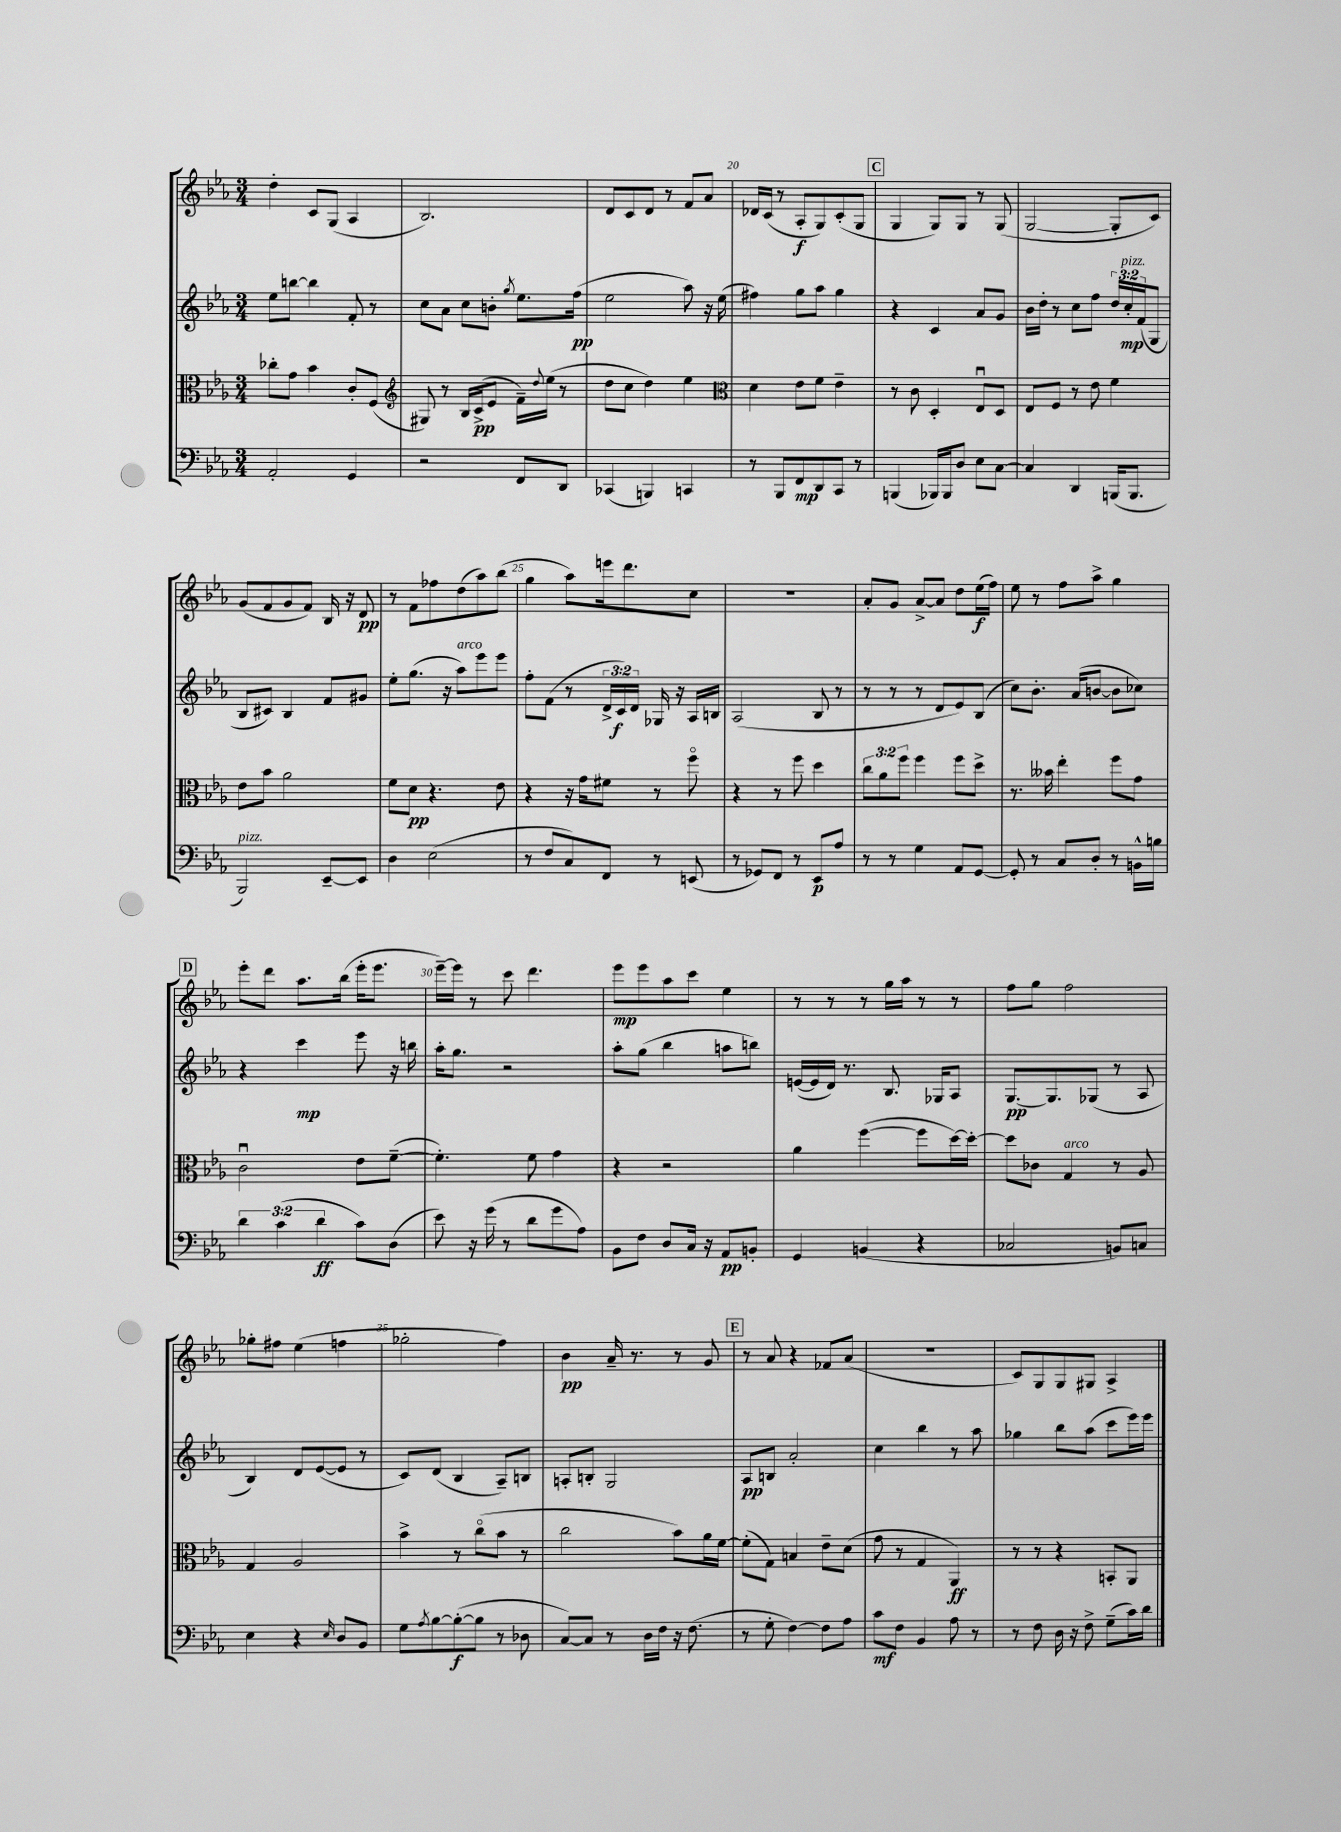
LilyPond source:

<<
\new StaffGroup <<
\new Staff = "s0" {
    \clef treble \key ees \major \numericTimeSignature \time 3/4
    d''4-. c'8 g8( aes4 |
    bes2.) |
    d'8 c'8 d'8 r8 f'8 aes'8 |
    des'16 c'16( r8 aes8-.\f g8) c'8-.( g8 |
    \mark \markup { \box "C" } g4 g8) g8 r8 g8( |
    g2~ g8-. c'8) |
    g'8( f'8 g'8 f'8) bes16 r16 d'8\pp |
    r8 f'8 fes''8 d''8( aes''8) bes''8( |
    g''4 aes''8) e'''16 d'''8. c''8 |
    R2. |
    aes'8-. g'8 aes'8~-> aes'8 d''8 ees''16\f( f''16) |
    ees''8 r8 f''8 aes''8-> g''4 |
    \mark \markup { \box "D" } ees'''8-. d'''8 aes''8. bes''16( ees'''16-. ees'''8. |
    ees'''16~--) ees'''16 r8 c'''8 d'''4. |
    ees'''8\mp ees'''8 aes''8 c'''8 ees''4 |
    r8 r8 r8 g''16 aes''16 r8 r8 |
    f''8 g''8 f''2 |
    ges''8-. fis''8 ees''4( f''4 |
    ges''2-. f''4) |
    bes'4\pp aes'16-- r8. r8 g'8 |
    \mark \markup { \box "E" } r8 aes'8 r4 fes'8 aes'8( |
    R2. |
    c'8) g8 g8 gis8 aes4-> \bar "|." |
}
\new Staff = "s1" {
    \clef treble \key ees \major \numericTimeSignature \time 3/4 \override Staff.TupletNumber.text = #tuplet-number::calc-fraction-text
    ees''8 b''8~ b''4 f'8-. r8 |
    c''8 aes'8 c''8 b'8-. \acciaccatura { g''8 } ees''8. f''16\pp( |
    ees''2 aes''8) r16 ees''16( |
    fis''4) g''8 aes''8 g''4 |
    \mark \markup { \box "C" } r4 c'4 aes'8 g'8 |
    bes'16 d''16-. r8 c''8 f''8 \tuplet 3/2 { d''16 c''16-.\mp^\markup { \italic "pizz." } f'16( } g8 |
    bes8 cis'8) bes4 f'8 gis'8 |
    ees''8-. g''8.( r16 aes''8^\markup { \italic "arco" }) ees'''8 ees'''8 |
    f''8-. f'8( r8 \tuplet 3/2 { d'16-> c'16\f) d'16 } ges16 r16 aes16 b16 |
    aes2( bes8 r8 |
    r8 r8 r8 d'8 ees'8) bes8( |
    c''8) bes'8.-. aes'16( b'8~ b'8 ces''8) |
    \mark \markup { \box "D" } r4 c'''4\mp ees'''8 r16 b''16 |
    aes''16-. g''8. r2 |
    aes''8-. g''8( bes''4 a''8 b''8) |
    e'16~( e'16 d'16) r8. bes8. ges16 aes8 |
    g8.~\pp g8. ges8( r8 aes8 |
    bes4) d'8 ees'8~( ees'8 r8 |
    c'8) d'8( bes4 aes8--) b8 |
    a8-. b8-. g2 |
    \mark \markup { \box "E" } aes8\pp b8 aes'2-. |
    c''4 bes''4 r8 aes''8 |
    ges''4 bes''8 aes''8( c'''8 ees'''16) ees'''16 \bar "|." |
}
\new Staff = "s2" {
    \clef alto \key ees \major \numericTimeSignature \time 3/4 \override Staff.TupletNumber.text = #tuplet-number::calc-fraction-text
    ces''8-. g'8 bes'4 c'8-. f8( |
    \clef treble gis8) r8 bes16 c'16->\pp( ees'8 f'16--) \appoggiatura { d''8 } ees''16( r8 |
    d''8 c''8 d''4) ees''4 |
    \clef alto d'4 ees'8 f'8 ees'4-- |
    \mark \markup { \box "C" } r8 c'8 d4-. ees8\downbow d8 |
    ees8 f8 r8 ees'8 f'4 |
    ees'8 bes'8 aes'2 |
    f'8 d'8\pp r4. ees'8 |
    r4 r16 g'16 fis'8 r8 f''8\flageolet |
    r4 r8 f''8 d''4 |
    \tuplet 3/2 { c''8 aes'8 f''8 } f''4 f''8 d''8-> |
    r8. beses'16 ees''4-. f''8 g'8 |
    \mark \markup { \box "D" } c'2\downbow ees'8 f'8~--( |
    f'4.-.) f'8 g'4 |
    r4 r2 |
    aes'4 f''4~( f''8 d''16~) d''16~-. |
    d''8 ces'8 g4^\markup { \italic "arco" } r8 aes8 |
    g4 aes2 |
    bes'4-> r8 c''8\flageolet( bes'8 r8 |
    c''2 bes'8) aes'16 f'16~ |
    \mark \markup { \box "E" } f'8-.( g8) b4 ees'8-- d'8( |
    g'8 r8 g4 aes,4\ff) |
    r8 r8 r4 b,8-. aes,8 \bar "|." |
}
\new Staff = "s3" {
    \clef bass \key ees \major \numericTimeSignature \time 3/4 \override Staff.TupletNumber.text = #tuplet-number::calc-fraction-text
    aes,2-. g,4 |
    r2 f,8 d,8 |
    ces,4( b,,4) c,4 |
    r8 bes,,8 f,8\mp d,8 c,8 r8 |
    \mark \markup { \box "C" } b,,4( bes,,16) bes,,16 d8 ees8 c8~ |
    c4 d,4 b,,16( b,,8. |
    bes,,2^\markup { \italic "pizz." }) ees,8~-- ees,8 |
    d4 ees2( |
    r8 f8 c8) f,8 r8 e,8( |
    r8 ges,8) f,8 r8 ees,8\p aes8 |
    r8 r8 g4 aes,8 g,8~ |
    g,8-. r8 c8 d8-. r8 b,16-^ b16 |
    \mark \markup { \box "D" } \tuplet 3/2 { d'4 c'4( d'4\ff } c'8) d8( |
    ees'8) r16 g'16( r8 d'8 g'8 aes8) |
    bes,8 f8 d8 c16 r16 aes,8\pp b,8-. |
    g,4 b,4( r4 |
    ces2 b,8) c8 |
    ees4 r4 \grace { ees16 } d8 bes,8 |
    g8 \acciaccatura { aes8 } bes8~ bes8~-.\f( bes8 r8 des8 |
    c8~) c8 r8 d16 f16 r16 f8.( |
    \mark \markup { \box "E" } r8 g8-. f4~) f8 aes8 |
    c'8\mf f8 bes,4 aes8 r8 |
    r8 f8 d16 r16 f8-> g8--( c'16) d'16 \bar "|." |
}
>>
>>
\layout { \context { \Score currentBarNumber = #17 \override BarNumber.break-visibility = ##(#f #t #t) barNumberVisibility = #(every-nth-bar-number-visible 5) } }
